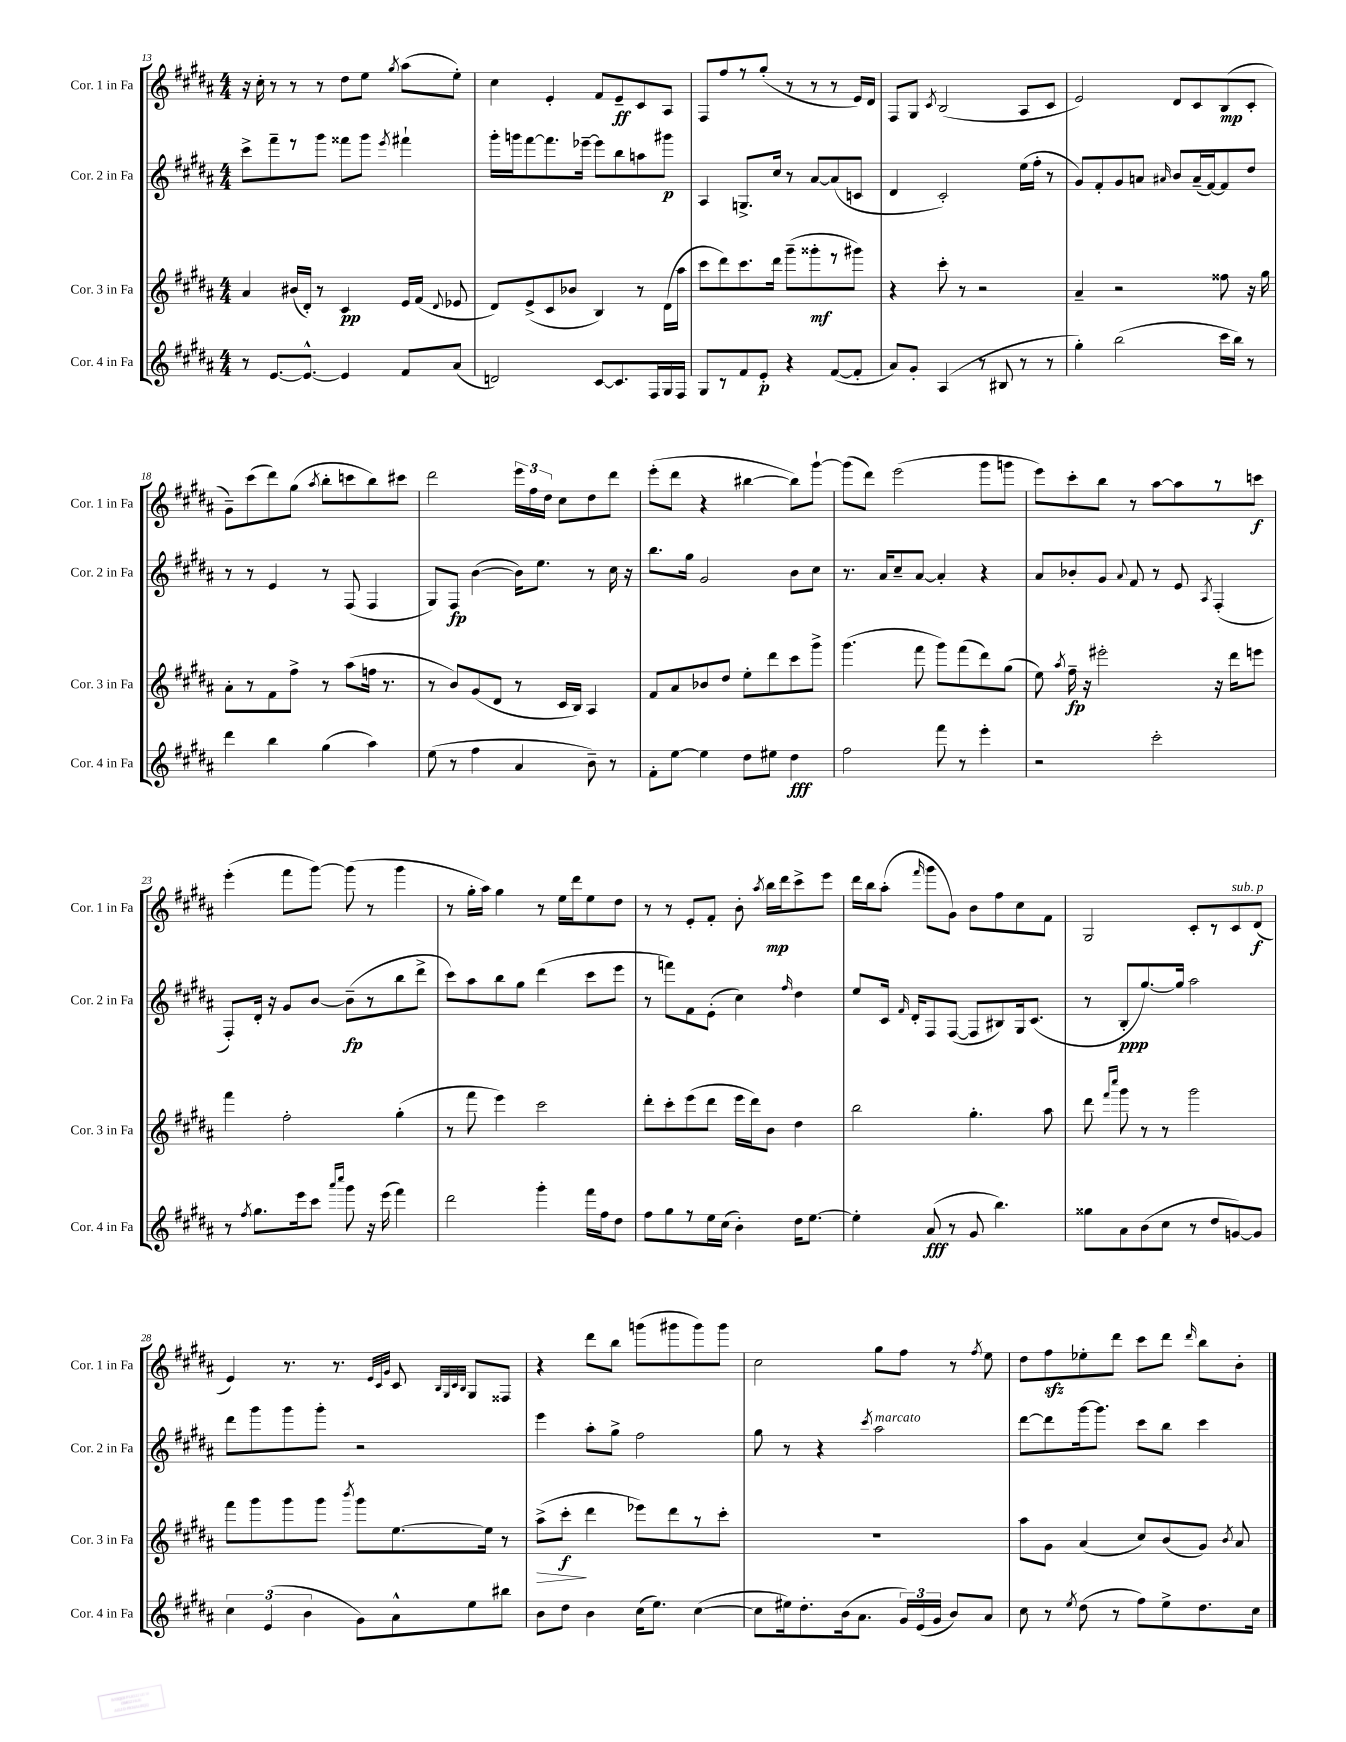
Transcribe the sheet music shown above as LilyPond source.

<<
\new StaffGroup <<
\new Staff = "s0" \with { instrumentName = "Cor. 1 in Fa" shortInstrumentName = "Cor. 1 in Fa" } {
    \clef treble \key b \major \numericTimeSignature \time 4/4
    \autoBeamOff r16 cis''16-. r8 r8 r8 dis''8[ e''8] \acciaccatura { gis''8 } ais''8[( e''8]-.) |
    cis''4 e'4-. fis'8[ e'8--\ff cis'8 ais8] |
    fis8[ fis''8 r8 gis''8]-.( r8 r8 r8 e'16[) dis'16] |
    fis8[ gis8] \acciaccatura { cis'8 } b2( ais8[ cis'8] |
    e'2) dis'8[ cis'8 b8\mp( cis'8]-. |
    gis'8[--) cis'''8( dis'''8) gis''8]( \acciaccatura { ais''8 } b''8[-. c'''8 b''8) cis'''8] |
    dis'''2 \tuplet 3/2 { e'''16[ fis''16 dis''16] } cis''8[ dis''8 dis'''8] |
    e'''8[-.( dis'''8] r4 bis''4~ bis''8[) gis'''8]~-! |
    gis'''8[( dis'''8]) e'''2( gis'''8[ g'''8] |
    e'''8[) cis'''8-. b''8] r8 ais''8[~ ais''8 r8 c'''8]\f |
    e'''4-.( fis'''8[ gis'''8]~) gis'''8( r8 gis'''4 |
    r8 gis''16[-. ais''16]) gis''4 r8 e''16[ dis'''16 e''8 dis''8] |
    r8 r8 e'8[-. fis'8]-. b'8-. \acciaccatura { ais''8 } b''16[\mp dis'''16 cis'''8-> e'''8] |
    dis'''16[ b''16 ais''8]-.( \grace { fis'''16 } gis'''8[ gis'8]) b'8[ fis''8 cis''8 fis'8] |
    gis2 cis'8[-. r8 cis'8^\markup { \italic "sub. p" } dis'8]\f( |
    e'4) r8. r8. \grace { e'32[ cis'32 gis'32] } cis'8 \grace { b32[ gis32 cis'32 b32] } gis8[ fisis8] |
    r4 dis'''8[ b''8] g'''8[( gis'''8 gis'''8) gis'''8] |
    cis''2 gis''8[ fis''8] r8 \acciaccatura { fis''8 } e''8 |
    dis''8[ fis''8\sfz ees''8-. dis'''8] cis'''8[ dis'''8] \grace { dis'''16 } b''8[ b'8]-. \bar "|." |
}
\new Staff = "s1" \with { instrumentName = "Cor. 2 in Fa" shortInstrumentName = "Cor. 2 in Fa" } {
    \clef treble \key b \major \numericTimeSignature \time 4/4
    \autoBeamOff cis'''8[-> fis'''8-- r8 gis'''8] fisis'''8[ gis'''8] \acciaccatura { e'''8 } fis'''4-! |
    gis'''16[-. g'''16 fis'''8~ fis'''8. ees'''16]~-- ees'''8[ b''8 a''8 gis'''8]\p |
    ais4 g8.[-> cis''16] r8 ais'8[~ ais'8( c'8] |
    dis'4 cis'2-.) e''16[( fis''16]-. r8 |
    gis'8[) fis'8-. gis'8 a'8] \grace { ais'16 } b'8[ ais'16--( fis'16~) fis'8 dis''8] |
    r8 r8 e'4 r8 fis8( fis4 |
    gis8[) fis8]\fp b'4~( b'16[) e''8.] r8 cis''16 r16 |
    b''8.[ gis''16] gis'2 b'8[ cis''8] |
    r8. ais'16[ cis''8-- ais'8]~ ais'4-. r4 |
    ais'8[ bes'8-. gis'8] \appoggiatura { ais'8 } fis'8 r8 e'8 \acciaccatura { ais8 } fis4-.( |
    fis8[-.) dis'16]-. r16 gis'8[ b'8]~ b'8[--\fp( r8 b''8 dis'''8]-> |
    cis'''8[) ais''8 b''8 gis''8] dis'''4( cis'''8[ e'''8] |
    r8 f'''8[) fis'8 e'8]-.( cis''4) \grace { fis''16 } dis''4 |
    e''8[ cis'16] \grace { fis'16 } dis'16[-. fis8 fis8]~( fis8[ bis8) gis16 cis'8.]( |
    r8 b8[-.\ppp gis''8.~) gis''16] ais''2 |
    dis'''8[ gis'''8 gis'''8 gis'''8]-. r2 |
    e'''4 ais''8[-. gis''8]-> fis''2 |
    gis''8 r8 r4 \acciaccatura { cis'''8 } ais''2^\markup { \italic "marcato" } |
    dis'''8[~ dis'''8 gis'''16~ gis'''8.] cis'''8[ b''8] cis'''4 \bar "|." |
}
\new Staff = "s2" \with { instrumentName = "Cor. 3 in Fa" shortInstrumentName = "Cor. 3 in Fa" } {
    \clef treble \key b \major \numericTimeSignature \time 4/4
    \autoBeamOff ais'4 bis'16[( dis'16]-.) r8 cis'4\pp e'16[ fis'16]( \appoggiatura { dis'8 } ees'8 |
    dis'8[) e'8->( cis'8 bes'8] b4) r8 dis'16[( ais''16] |
    cis'''8[ dis'''8) cis'''8. dis'''16] gis'''8[--( gisis'''8-.\mf r8 gis'''8]) |
    r4 cis'''8-. r8 r2 |
    ais'4-- r2 fisis''8 r16 gis''16 |
    ais'8[-. r8 fis'8 fis''8]-> r8 ais''8[( f''16] r8. |
    r8 b'8[) gis'8( dis'8] r8 cis'16[ b16]) ais4 |
    fis'8[ ais'8 bes'8 dis''8] e''8[-. dis'''8 cis'''8 gis'''8]-> |
    gis'''4.( fis'''8 gis'''8[) fis'''8( dis'''8) gis''8]( |
    e''8) \acciaccatura { ais''8 } fis''16--\fp r16 eis'''2-. r16 dis'''16[ e'''8] |
    fis'''4 fis''2-. gis''4-.( |
    r8 fis'''8 e'''4) cis'''2 |
    dis'''8[-. cis'''8-. e'''8( dis'''8] e'''16[ dis'''16) b'8] dis''4 |
    b''2 gis''4.-. ais''8 |
    dis'''8 \grace { fis'''16[ cis''''16] } gis'''8 r8 r8 gis'''2 |
    fis'''8[ gis'''8 gis'''8 gis'''8] \acciaccatura { b'''8 } gis'''8[ e''8.~ e''16] r8 |
    ais''8[->\>( cis'''8]-.\f\! dis'''4 ees'''8[) dis'''8 r8 cis'''8]-. |
    R1 |
    ais''8[ gis'8] ais'4( cis''8[) b'8( gis'8]) \acciaccatura { b'8 } ais'8 \bar "|." |
}
\new Staff = "s3" \with { instrumentName = "Cor. 4 in Fa" shortInstrumentName = "Cor. 4 in Fa" } {
    \clef treble \key b \major \numericTimeSignature \time 4/4
    \autoBeamOff r8 e'8.[~ e'8.]~-^ e'4 fis'8[ ais'8]( |
    d'2) cis'8[~ cis'8. fis16 gis16 fis16] |
    gis8[ r8 fis'8 e'8]-.\p r4 fis'8[~( fis'8]-. |
    ais'8[) gis'8]-. ais4( r8 bis8 r8 r8 |
    gis''4-.) b''2( cis'''16[ b''16]) r8 |
    dis'''4 b''4 gis''4( ais''4) |
    e''8( r8 fis''4 ais'4 b'8--) r8 |
    fis'8[-. e''8]~ e''4 dis''8[ eis''8] dis''4\fff |
    fis''2 fis'''8 r8 e'''4-. |
    r2 cis'''2-. |
    r8 \acciaccatura { fis''8 } gis''8.[ e'''16 cis'''8] \grace { ais'''16[ cis''''16] } gis'''8 r16 e'''16( fis'''4) |
    dis'''2 gis'''4-. fis'''16[ fis''16 dis''8] |
    fis''8[ gis''8 r8 e''16 cis''16]( b'4-.) dis''16[ e''8.]~ |
    e''4-. ais'8\fff( r8 gis'8 b''4.) |
    gisis''8[ ais'8 b'8( cis''8] r8 dis''8[ g'8~) g'8] |
    \tuplet 3/2 { cis''4 e'4( b'4 } gis'8[) ais'8-^ e''8 bis''8] |
    b'8[ dis''8] b'4 cis''16[( e''8.]) cis''4~( |
    cis''8[ eis''16) dis''8.-. b'16( ais'8.] \tuplet 3/2 { gis'16[) e'16( gis'16] } b'8[) ais'8] |
    cis''8 r8 \acciaccatura { e''8 } dis''8( r8 fis''8[) e''8-> dis''8. cis''16] \bar "|." |
}
>>
>>
\layout { \context { \Score currentBarNumber = #13 } }
